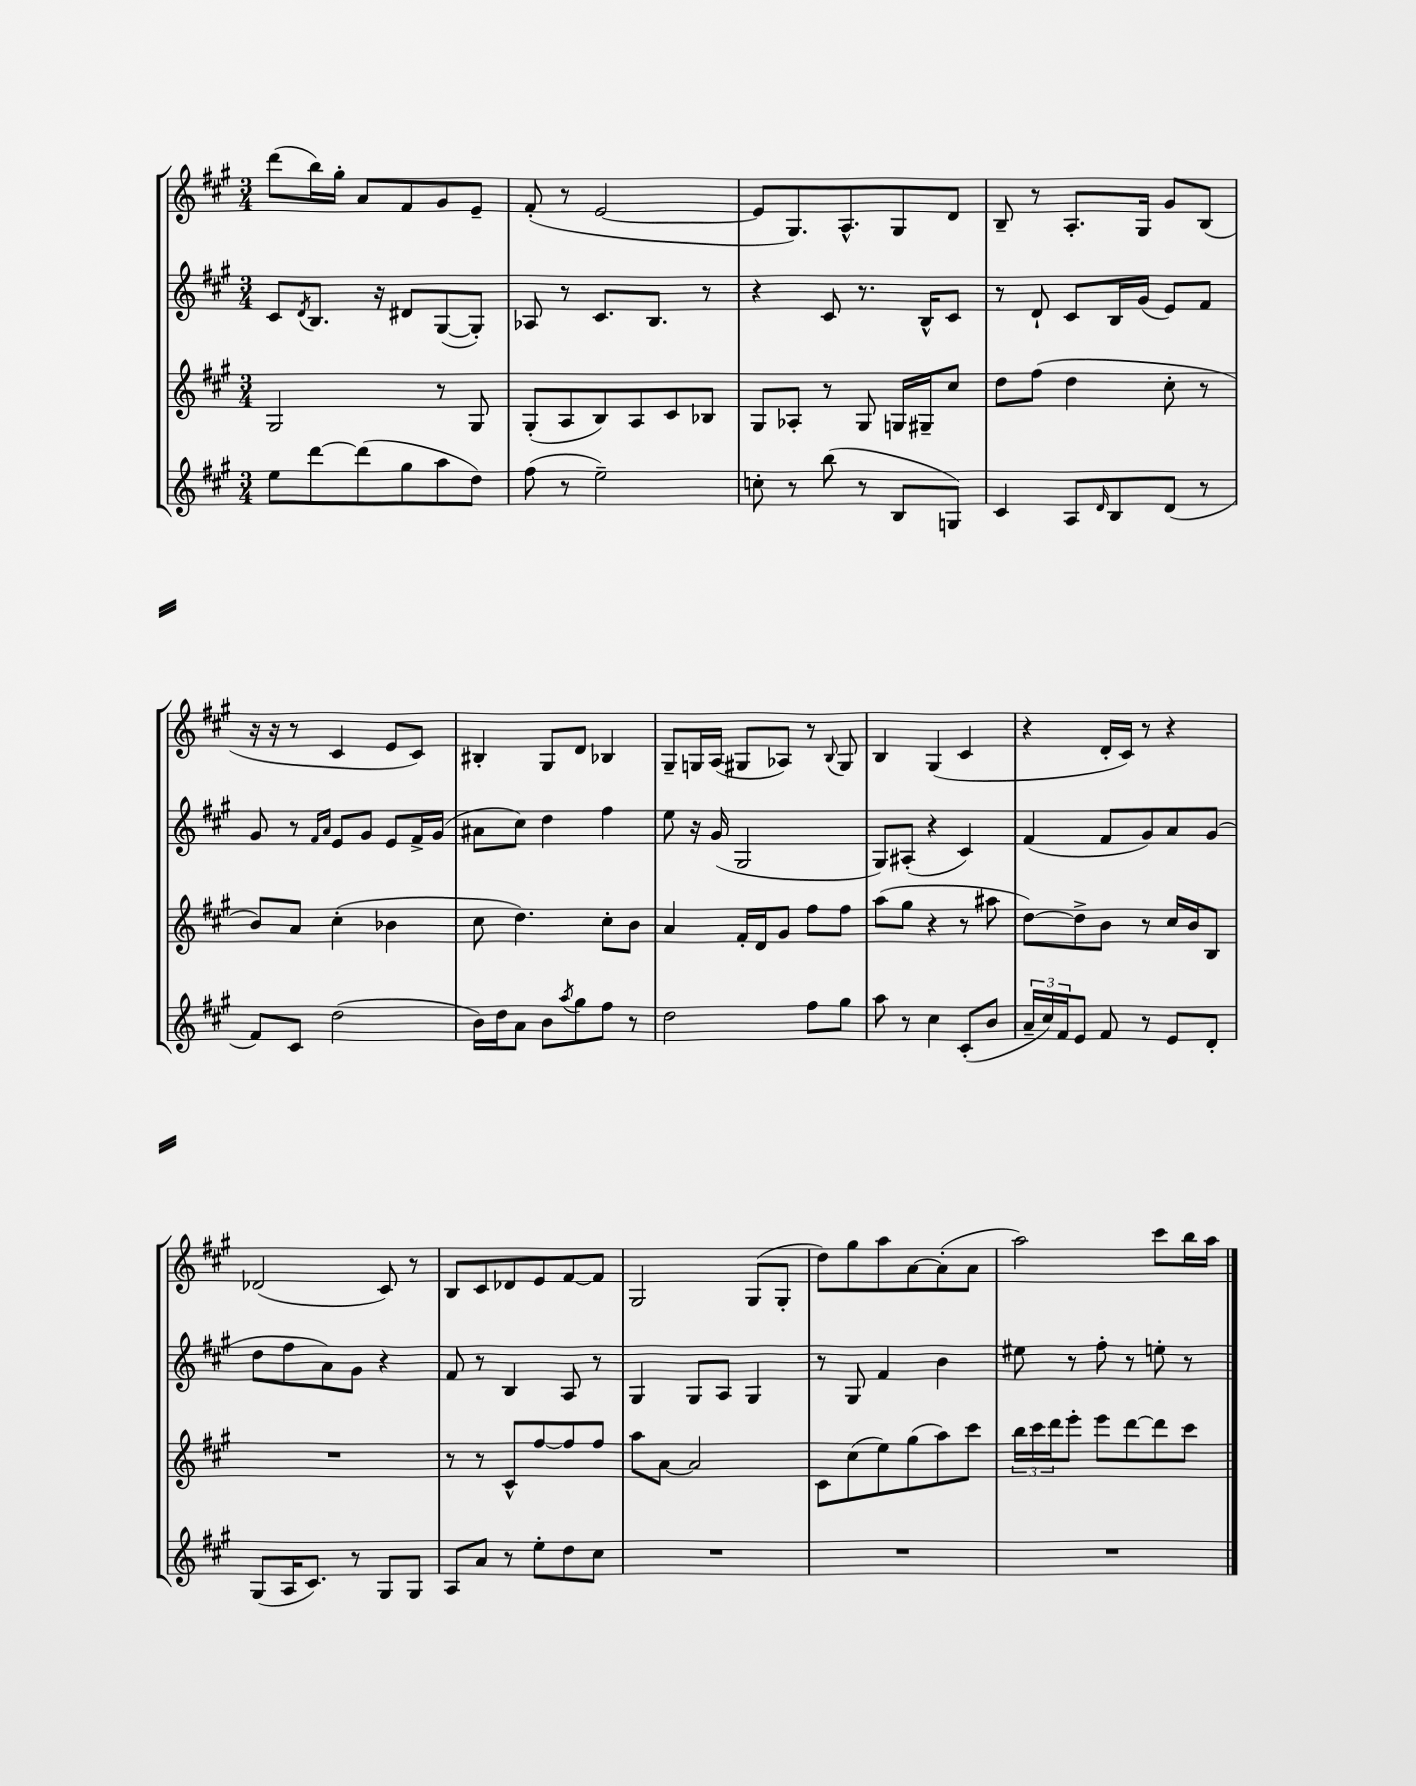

**kern	**kern	**kern	**kern
*staff4	*staff3	*staff2	*staff1
*clefG2	*clefG2	*clefG2	*clefG2
*k[f#c#g#]	*k[f#c#g#]	*k[f#c#g#]	*k[f#c#g#]
*M3/4	*M3/4	*M3/4	*M3/4
8ee	2G#	8c#	(8ddd
.	.	8qd	.
[8ddd	.	8.B	16bb)
.	.	.	16gg#'
(8ddd]	.	.	8a
.	.	16r	.
8gg#	.	8d#	8f#
8aa	8r	([8G#	8g#
8dd)	8G#	8G#'])	8e~
=	=	=	=
(8ff#	(8G#'	8A-	(8f#'
8r	8A	8r	8r
2ee~)	8B)	8.c#	[2e
.	8A	.	.
.	.	8.B	.
.	8c#	.	.
.	8B-	8r	.
=	=	=	=
8cc'	8G#	4r	8e]
8r	8A-'	.	8.G#)
(8bb	8r	8c#	.
.	.	.	8.A^^
8r	8G#	8.r	.
8B	16G	.	8G#
.	16G#~	16B^^	.
8G)	8cc#	8c#	8d
=	=	=	=
4c#	8dd	8r	8B~
.	(8ff#	8d`	8r
8A	4dd	8c#	8.A'
16qqd	.	.	.
8B	.	16B	.
.	.	(16g#	16G#
(8d	8cc#'	8e)	8g#
8r	8r	8f#	(8B
=	=	=	=
8f#)	8b)	8g#	16r
.	.	.	16r
8c#	8a	8r	8r
.	.	16qqf#	.
.	.	16qqa	.
(2dd	(4cc#'	8e	4c#
.	.	8g#	.
.	4b-	8e	8e
.	.	16f#^	8c#)
.	.	(16g#	.
=	=	=	=
16b)	8cc#	8a#	4B#'
16dd	.	.	.
8a	4.dd)	8cc#)	.
8b	.	4dd	8G#
8qaa	.	.	.
8gg#	.	.	8d
8ff#	8cc#'	4ff#	4B-
8r	8b	.	.
=	=	=	=
2dd	4a	8ee	8G#~
.	.	16r	16G
.	.	(16g#	(16A
.	16f#'	2G#	8G#
.	16d	.	.
.	8g#	.	8A-)
8ff#	8ff#	.	8r
.	.	.	8qqB
8gg#	8ff#	.	8G#
=	=	=	=
8aa	(8aa	8G#)	4B
8r	8gg#	(8A#'	.
4cc#	4r	4r	(4G#
(8c#'	8r	4c#)	4c#
8b	8aa#	.	.
=	=	=	=
24a~	[8dd)	(4f#	4r
24cc#)	.	.	.
24f#	.	.	.
8e	8dd^]	.	.
8f#	8b	8f#	16d'
.	.	.	16c#)
8r	8r	8g#)	8r
8e	16cc#	8a	4r
.	16b	.	.
8d'	8B	(8g#	.
=	=	=	=
(8G#	2.r	8dd	(2d-
16A	.	8ff#	.
8.c#)	.	.	.
.	.	8a)	.
8r	.	8g#	.
8G#	.	4r	8c#)
8G#	.	.	8r
=	=	=	=
8A	8r	8f#	8B
8a	8r	8r	8c#
8r	8c#^^	4B	8d-
8ee'	[8ff#	.	8e
8dd	8ff#]	8A	[8f#
8cc#	8ff#	8r	8f#]
=	=	=	=
2.r	8aa	4G#	2G#
.	[8a	.	.
.	2a]	8G#	.
.	.	8A	.
.	.	4G#	(8G#
.	.	.	8G#'
=	=	=	=
2.r	8c#	8r	8dd)
.	(8cc#	8G#	8gg#
.	8ee)	4f#	8aa
.	(8gg#	.	[8a
.	8aa)	4b	(8a']
.	8ccc#	.	8a
=	=	=	=
2.r	24bb	8ee#	2aa)
.	24ccc#	.	.
.	24ddd	.	.
.	8eee'	8r	.
.	8eee	8ff#'	.
.	[8ddd	8r	.
.	8ddd]	8ee'	8ccc#
.	8ccc#	8r	16bb
.	.	.	16aa
==	==	==	==
*-	*-	*-	*-
